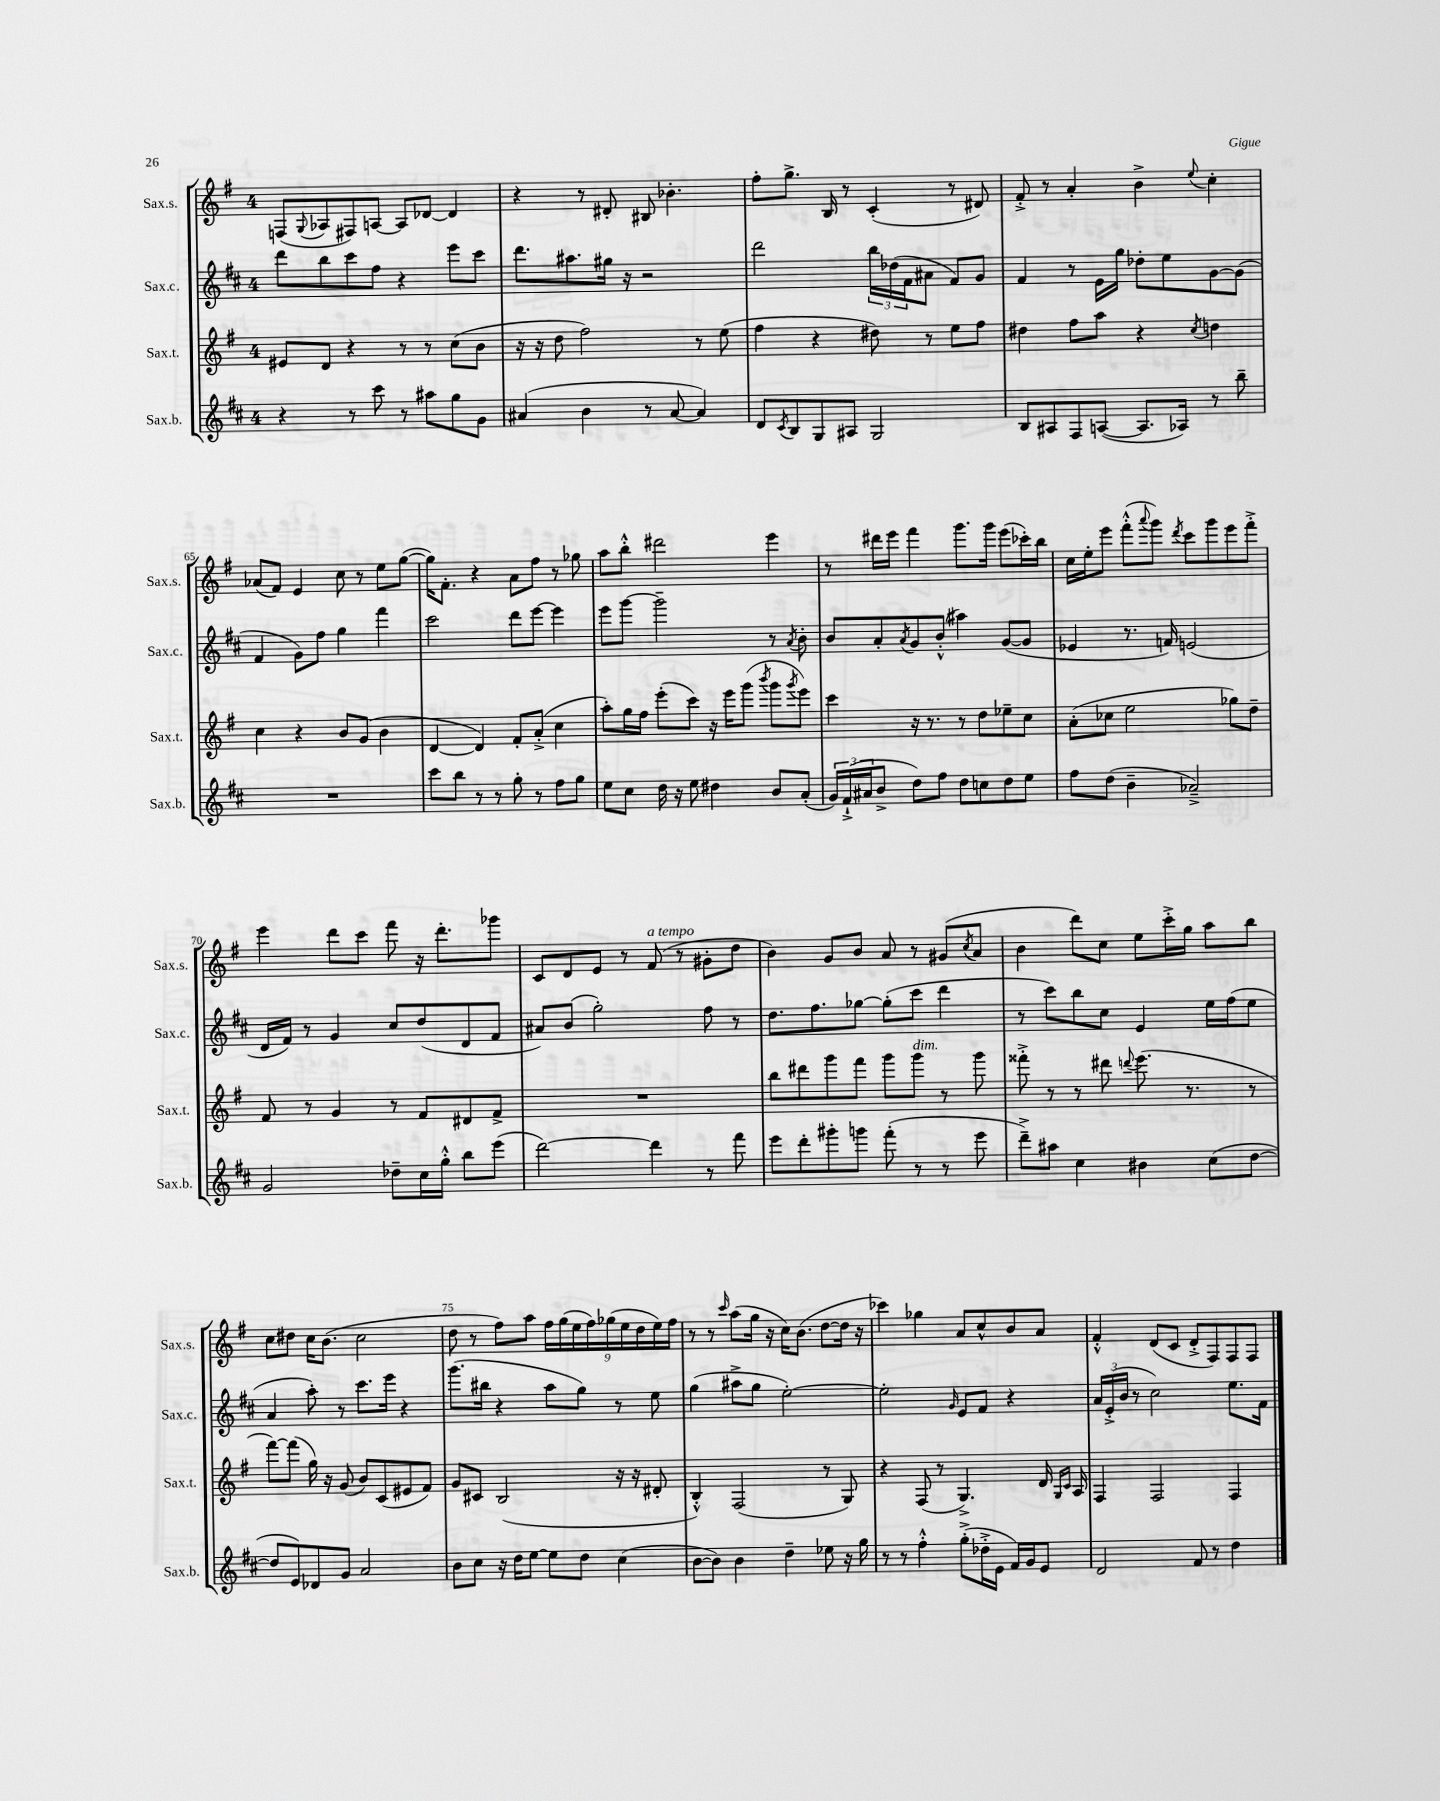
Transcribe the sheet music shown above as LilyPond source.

<<
\new StaffGroup <<
\new Staff = "s0" \with { instrumentName = "Sax.s." shortInstrumentName = "Sax.s." } {
    \clef treble \key g \major \once \override Staff.TimeSignature.style = #'single-digit \time 4/4
    f8( \appoggiatura { g8 } aes8 fis8) a8~ a8 des'8~ des'4 |
    r4 r8 dis'8-. bis8 bes'4.-. |
    fis''8-. g''8.-> b16 r8 c'4-.( r8 dis'8) |
    fis'8-.-> r8 a'4-. b'4-> \appoggiatura { e''8 } c''4-. |
    aes'8( fis'8) e'4 c''8 r8 e''8 g''8~( |
    g''16) fis'8.-. r4 a'8 fis''8 r8 ges''8 |
    a''8 b''8-.-^ dis'''2 e'''4 |
    r8 dis'''16 e'''16 fis'''4 g'''8. g'''16 e'''8( ces'''16-.) b''16 |
    c''16 e''16-. e'''8 fis'''8-.-^( \appoggiatura { a'''8 } g'''8) \acciaccatura { d'''8 } c'''8 g'''8 e'''8 fis'''8-.-> |
    e'''4 d'''8 c'''8 fis'''8 r16 d'''8.-. ges'''8 |
    c'8 d'8 e'8 r8 fis'8^\markup { \italic "a tempo" }( r8 gis'8-. d''8 |
    b'4) g'8 b'8 a'8 r8 gis'8( \acciaccatura { c''8 } a'8 |
    b'4 d'''8) c''8 e''8 c'''16-.-> g''16 a''8 b''8 |
    c''8 dis''8 c''16 b'8.( c''2 |
    d''8 r8 fis''8) a''8 \tuplet 9/8 { fis''16 g''16( e''16 fis''16) ges''16( e''16 d''16 e''16) fis''16 } |
    r8 r8 \grace { c'''16 } a''8( g''16 r16 c''16) b'8.( d''8~ d''16 r16 |
    ces'''4) ges''4 a'8 c''8-^ b'8 a'8 |
    fis'4-.-^ d'8( c'8 d'8-.-> fis8) fis8 fis8 \bar "|." |
}
\new Staff = "s1" \with { instrumentName = "Sax.c." shortInstrumentName = "Sax.c." } {
    \clef treble \key d \major \once \override Staff.TimeSignature.style = #'single-digit \time 4/4
    d'''8 b''8 cis'''8 fis''8 r4 e'''8 cis'''8 |
    d'''8. ais''8. gis''16 r16 r2 |
    d'''2 \tuplet 3/2 { b''16 des''16( fis'16 } ais'8 fis'8) g'8 |
    fis'4 r8 e'16 g''16 des''8-. e''8 g'8~ g'8( |
    fis'4 g'8) fis''8 g''4 fis'''4 |
    cis'''2 d'''8 e'''8~ e'''4 |
    e'''8 g'''8~ g'''2-- r8 \acciaccatura { a'8 } b'8-. |
    b'8 a'8-. \acciaccatura { a'8 } g'8 b'8-.-^( ais''4) g'8~( g'8 |
    ees'4 r8. f'16) e'2( |
    d'16 fis'16) r8 g'4 cis''8 d''8( d'8 fis'8 |
    ais'8) b'8( g''2-.) fis''8 r8 |
    d''8. fis''8. ges''8~ ges''8-.( cis'''8 d'''4 |
    r8 cis'''8) b''8 cis''8 e'4 e''16 fis''16( e''8 |
    a'4 a''8-.) r8 cis'''8. e'''16 r4 |
    g'''8.( bis''16 r4 a''8 g''8) r8 e''8 |
    g''4( ais''8-> g''8 e''2~-.) |
    e''2-. \grace { g'16 } e'8 fis'8 r4 |
    \tuplet 3/2 { a'16 e'16-.->( b'16 } r8 cis''2) e''8. fis'16 \bar "|." |
}
\new Staff = "s2" \with { instrumentName = "Sax.t." shortInstrumentName = "Sax.t." } {
    \clef treble \key g \major \once \override Staff.TimeSignature.style = #'single-digit \time 4/4
    eis'8 d'8 r4 r8 r8 c''8( b'8 |
    r16 r16 d''8 fis''2) r8 e''8( |
    fis''4 r4 dis''8) r8 e''8 fis''8 |
    dis''4 fis''8 a''8 r4 \acciaccatura { c''8 } d''4 |
    c''4 r4 b'8 g'8( b'4 |
    d'4~ d'4) fis'8-. a'8-.->( c''4 |
    a''8-.) g''16 fis''16 e'''8-.( c'''8) r16 e'''16 g'''8( \acciaccatura { b'''8 } g'''8 \acciaccatura { g'''8 } e'''8) |
    c'''4 r16 r8. r8 d''8 ees''8-- c''8 |
    a'8-.( ces''8 e''2 ges''8) d''8-- |
    fis'8 r8 g'4 r8 fis'8 dis'8 fis'8-> |
    R1 |
    b''8 dis'''8 g'''8 fis'''8 g'''8 g'''8^\markup { \italic "dim." } r8 g'''8 |
    fisis'''8-.-> r8 r8 dis'''8 \appoggiatura { d'''8 } e'''8.( r8. r8 |
    fis'''8~) fis'''8( g''16) r16 g'8( b'8) c'8( eis'8 fis'8) |
    g'8 cis'8 b2( r16 r16 dis'8-. |
    b4-.-^) fis2( r8 g8) |
    r4 fis8( r8 g4.->) d'16 \grace { g16 c'16 } a16 |
    fis4 fis2 fis4 \bar "|." |
}
\new Staff = "s3" \with { instrumentName = "Sax.b." shortInstrumentName = "Sax.b." } {
    \clef treble \key d \major \once \override Staff.TimeSignature.style = #'single-digit \time 4/4
    r4 r8 cis'''8 r8 ais''8 g''8 g'8 |
    ais'4( b'4 r8 ais'8~ ais'4) |
    d'8 \acciaccatura { cis'8 } b8 g8 ais8 g2 |
    b8 ais8 fis8 a8~( a8. aes16) r8 b''8-- |
    R1 |
    cis'''8 b''8 r8 r8 g''8-. r8 fis''8 g''8 |
    e''8 cis''8 d''16 r16 e''8 dis''4 b'8 a'8-.( |
    \tuplet 3/2 { g'16) fis'16-!->( ais'16 } b'8-> d''8) fis''8 d''8 c''8 d''8 e''8 |
    fis''8 d''8( b'4-- aes'2--->) |
    g'2 des''8-- cis''16 g''16-.-^ b''8 e'''8( |
    d'''2~) d'''4 r8 fis'''8 |
    e'''8 d'''8-. gis'''8-. g'''8 fis'''8-.( r8 r8 e'''8 |
    d'''8--->) ais''8 cis''4 bis'4 cis''8( d''8~ |
    d''8 e'8) des'8 g'8 a'2 |
    b'8 cis''8 r16 d''16 e''8~ e''8 d''8 cis''4( |
    b'8~ b'8) b'4 d''4-- ees''8 r16 g''16 |
    r8 r8 fis''4-.-^ g''8-.->( des''16-.-> e'16 fis'16) g'16 e'8 |
    d'2 fis'8 r8 d''4 \bar "|." |
}
>>
>>
\layout { \context { \Score currentBarNumber = #61 \override BarNumber.break-visibility = ##(#f #t #t) barNumberVisibility = #(every-nth-bar-number-visible 5) } }
